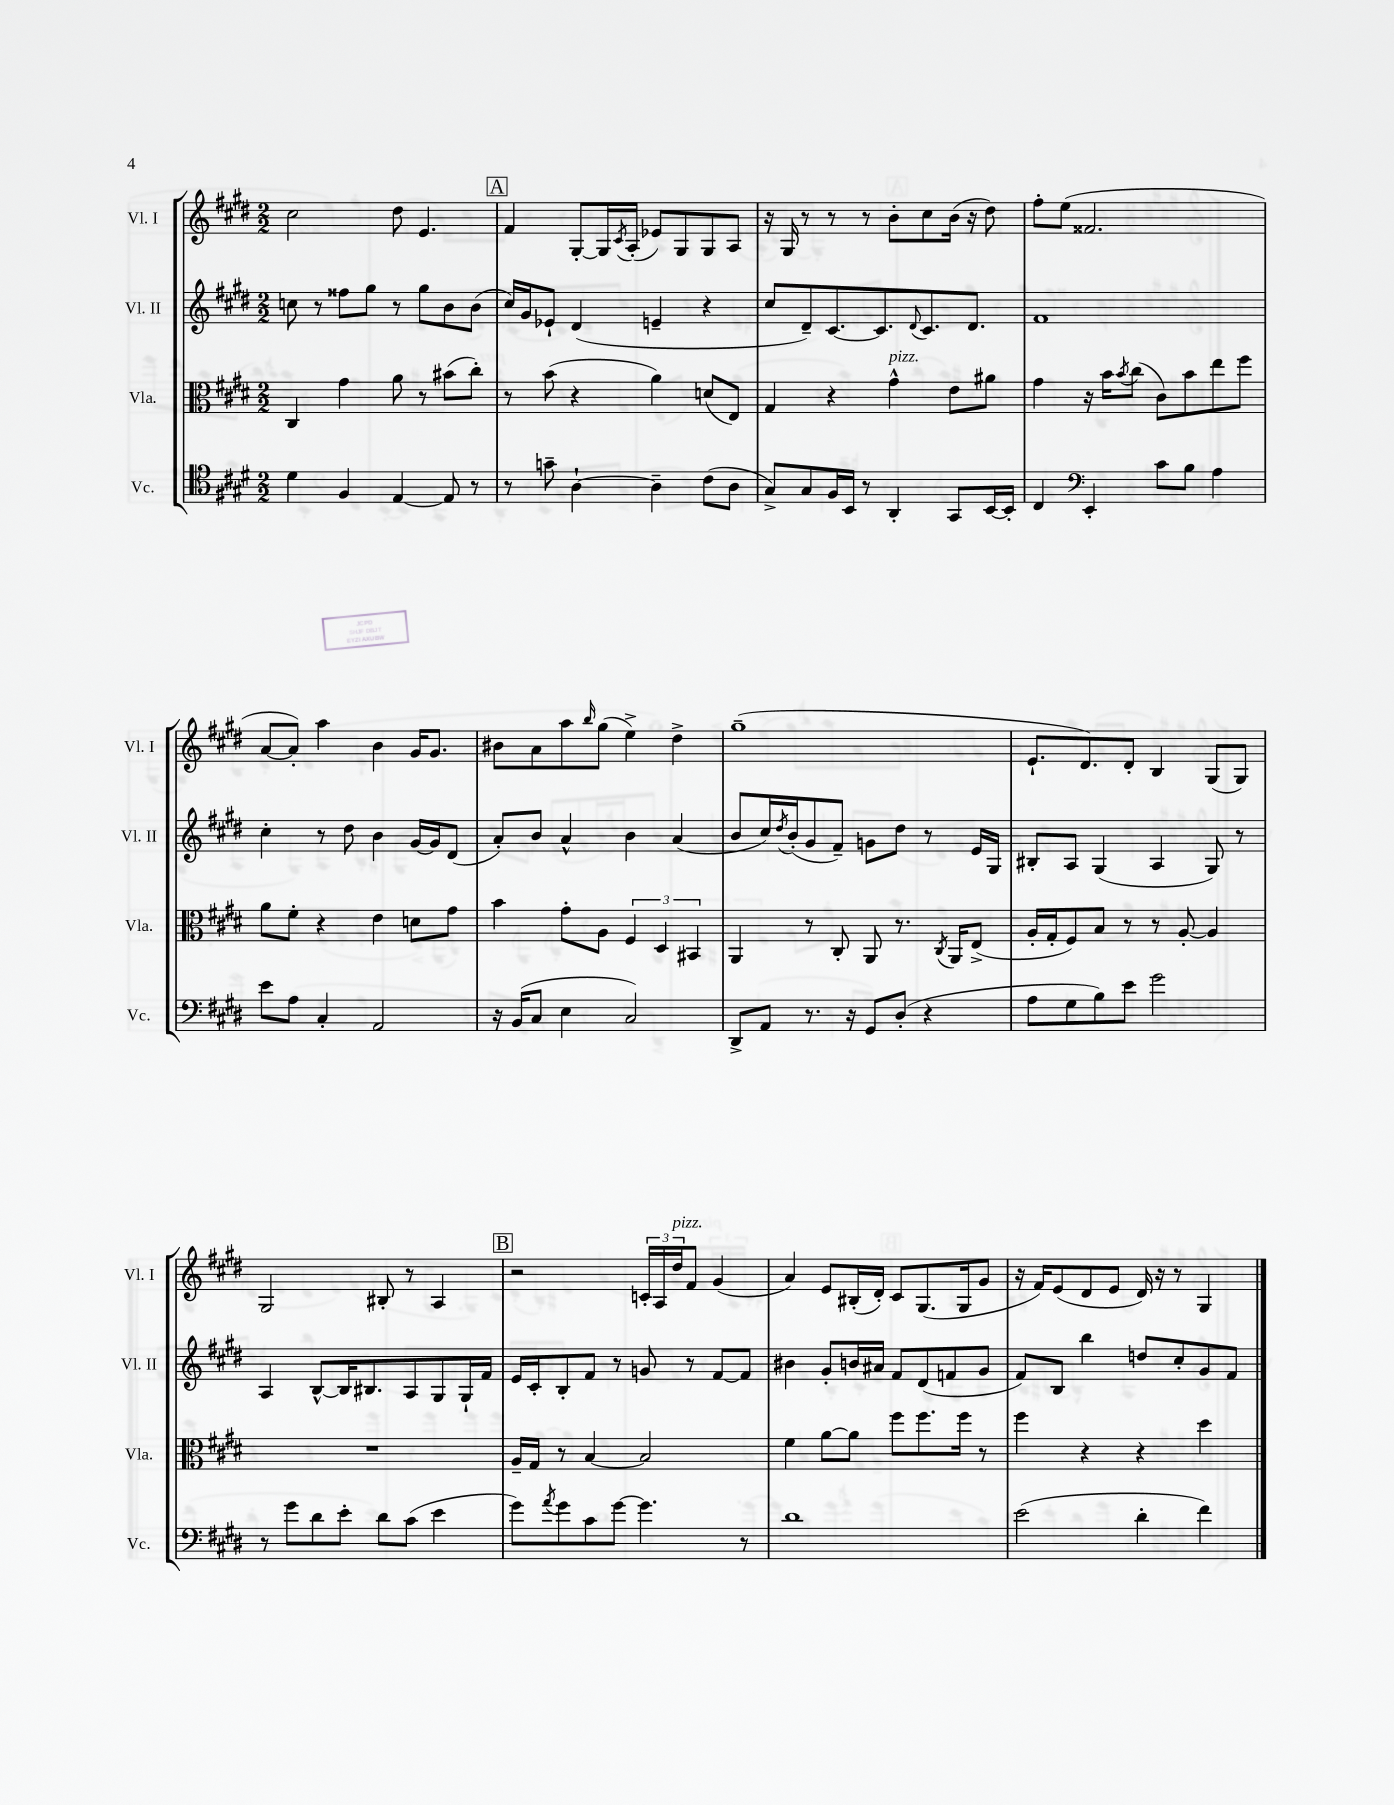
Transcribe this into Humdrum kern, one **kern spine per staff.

**kern	**kern	**kern	**kern
*part4	*part3	*part2	*part1
*staff4	*staff3	*staff2	*staff1
*I"Vc.	*I"Vla.	*I"Vl. II	*I"Vl. I
*I'Vc.	*I'Vla.	*I'Vl. II	*I'Vl. I
*clefC4	*clefC3	*clefG2	*clefG2
*k[f#c#g#d#]	*k[f#c#g#d#]	*k[f#c#g#d#]	*k[f#c#g#d#]
*M2/2	*M2/2	*M2/2	*M2/2
=4	=4	=4	=4
4d#\	4C#/	8ccn\	2cc#\
.	.	8r	.
4F#/	4g#\	8ff##X\L	.
.	.	8gg#\J	.
[4E/	8a\	8r	8dd#\
.	8r	8gg#\L	4.e/
8E/]	(8b#X\L	8b\	.
8r	8cc#'\J)	(8b\J	.
!!LO:REH:place=s1:t=A
=5	=5	=5	=5
8r	8r	16cc#/LL)	4f#/
.	.	16g#/J	.
8gn~\	(8b\	8e-X`/J	.
[4A`\	4r	(4d#/	[8G#'/L
.	.	.	16G#/L]
.	.	.	8qc#/
.	.	.	(16A'/JJ
4A~\]	4a\)	4en~/	8e-X/L)
.	.	.	8G#/
(8c#\L	(8dn/L	4r	8G#/
8A\J	8E/J)	.	8A/J
=6	=6	=6	=6
8G#^/L)	4G#/	8cc#/L	16r
.	.	.	16G#/
8G#/	.	8d#~/)	8r
16F#/L	4r	[8.c#/	8r
16BB/JJ	.	.	.
8r	.	.	8r
.	.	8.c#/]	.
!	!LO:TX:a:i:t=pizz.	!	!
4AA'/	4g#^^\	.	8b'\L
.	.	8qqd#/	.
.	.	8.c#/	8cc#\
8GG#/L	8e\L	.	(16b\Jk
.	.	8.d#/J	16r
[16BB/L	8a#X\J	.	8dd#\)
16BB'/JJ]	.	.	.
=7	=7	=7	=7
4C#/	4g#\	1f#	8ff#'\L
.	.	.	(8ee\J
*clefF4	*	*	*
4EE'/	16r	.	2.f##X/
.	16b\KL	.	.
.	8qb/	.	.
.	(8cc#\J	.	.
8c#\L	8c#\L)	.	.
8B\J	8b\	.	.
4A\	8ee\	.	.
.	8ff#\J	.	.
!!LO:LB:g=z
=8	=8	=8	=8
8e\L	8a\L	4cc#'\	[8a/L
8A\J	8f#'\J	.	8a'/J])
4C#'/	4r	8r	4aa\
.	.	8dd#\	.
2AA/	4e\	4b\	4b\
.	8dn\L	[16g#/LL	16g#/KL
.	.	16g#/J]	8.g#/J
.	8g#\J	(8d#/J	.
=9	=9	=9	=9
16r	4b\	8a'/L)	8b#X\L
(16BB/KL	.	.	.
8C#/J	.	8b/J	8a\
4E\	8g#'\L	4a^^/	8aa\
.	.	.	16qqbb/
.	8A\J	.	(8gg#\J
2C#/)	6F#/	4b\	4ee^\)
.	6D#/	.	.
.	.	(4a/	4dd#^\
.	6BB#X/	.	.
=10	=10	=10	=10
8DD#^/L	4AA/	8b/L	(1gg#~
8AA/J	.	16cc#/L)	.
.	.	8qdd#/	.
.	.	(16b'/J	.
8.r	8r	8g#/	.
.	8C#'/	8f#~/J)	.
16r	.	.	.
8GG#/L	8AA/	8gn\L	.
(8D#'/J	8.r	8dd#\J	.
4r	.	8r	.
.	8qC#/	.	.
.	16AA/KL	.	.
.	(8E^/J	16e/LL	.
.	.	16G#/JJ	.
=11	=11	=11	=11
8A\L	16A'/LL	8B#X'/L	8.e`/L
.	16G#'/J	.	.
8G#\	8F#/)	8A/J	.
.	.	.	8.d#/)
8B\)	8B/J	(4G#/	.
8e\J	8r	.	8d#'/J
2g#\	8r	4A/	4B/
.	[8A'/	.	.
.	4A/]	8G#/)	(8G#/L
.	.	8r	8G#/J)
!!LO:LB:g=z
=12	=12	=12	=12
8r	1r	4A/	2G#/
8g#\L	.	.	.
8d#\	.	[8B^^/L	.
8e'\J	.	16B/K]	.
.	.	8.B#X/	.
8d#\L	.	.	8B#X'/
(8c#\J	.	8A/	8r
4e\	.	8G#/	4A/
.	.	16G#`/L	.
.	.	16f#/JJ	.
!!LO:REH:place=s1:t=B
=13	=13	=13	=13
8g#\L)	16A~/LL	16e/LL	2r
.	16G#/JJ	16c#'/J	.
8qa/	.	.	.
8g#\	8r	8B'/	.
8c#\	[4B/	8f#/J	.
[8g#\J	.	8r	.
4.g#\]	2B/]	8gn/	24cn'/LL
.	.	.	24A/
!	!	!	!LO:TX:a:i:t=pizz.
.	.	.	24dd#/J
.	.	8r	8f#/J
.	.	[8f#/L	(4g#/
8r	.	8f#/J]	.
=14	=14	=14	=14
1d#	4f#\	4b#X\	4a/)
.	[8a\L	8g#'/L	8e/L
.	8a\J]	16bn/L	(16B#X'/L
.	.	16a#X/JJ	16d#'/JJ)
.	8ff#\L	8f#/L	8c#/L
.	8.ff#\	(8d#/	(8.G#/
.	.	8fn/	.
.	16ff#\Jk	.	16G#/k
.	8r	8g#/J	8g#/J
=15	=15	=15	=15
(2e\	4ff#\	8f#/L)	16r
.	.	.	16f#/KL)
.	.	8B/J	(8e/
.	4r	4bb\	8d#/
.	.	.	8e/J
4d#'\	4r	8ddn/L	16d#/)
.	.	.	16r
.	.	8cc#'/	8r
4f#\)	4dd#\	8g#/	4G#/
.	.	8f#/J	.
==	==	==	==
*-	*-	*-	*-
